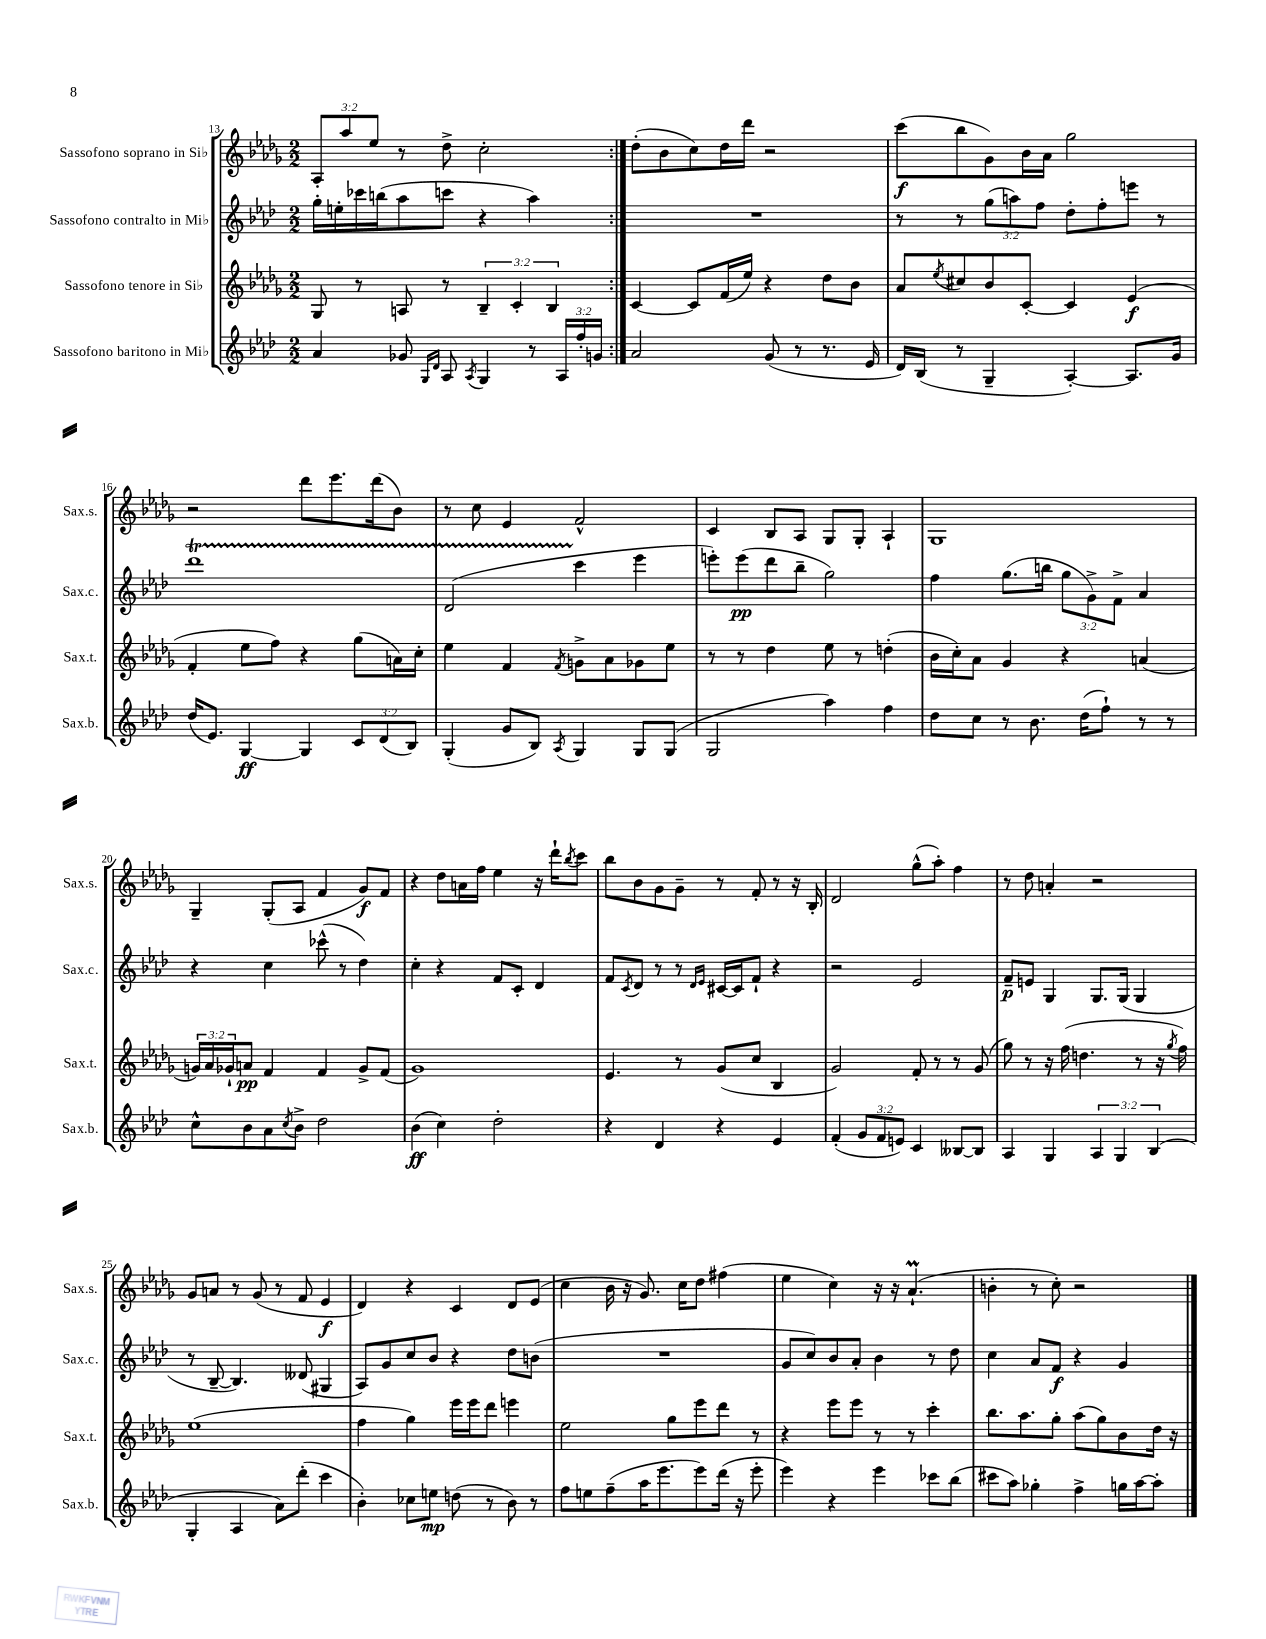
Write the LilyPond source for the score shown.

<<
\new StaffGroup <<
\new Staff = "s0" \with { instrumentName = "Sassofono soprano in Sib" shortInstrumentName = "Sax.s." } {
    \clef treble \key des \major \numericTimeSignature \time 2/2 \override Staff.TupletNumber.text = #tuplet-number::calc-fraction-text
    \repeat volta 2 { \tuplet 3/2 { aes8-. aes''8 ees''8 } r8 des''8-> c''2-. | }
    des''8-.( bes'8 c''8) des''16 des'''16 r2 |
    c'''8\f( bes''8 ges'8) bes'16 aes'16 ges''2 |
    r2 des'''8 ees'''8. des'''16( bes'8) |
    r8 c''8 ees'4 f'2-^ |
    c'4 bes8 aes8 ges8 ges8-. aes4-! |
    ges1 |
    ges4-- ges8-.( aes8 f'4 ges'8\f) f'8 |
    r4 des''8 a'16 f''16 ees''4 r16 des'''16-! \acciaccatura { bes''8 } c'''8 |
    bes''8 bes'8 ges'8 ges'8-- r8 f'8-. r8 r16 bes16-. |
    des'2 ges''8-^( aes''8-.) f''4 |
    r8 des''8 a'4-. r2 |
    ges'8 a'8 r8 ges'8( r8 f'8 ees'4\f |
    des'4) r4 c'4 des'8 ees'8( |
    c''4 bes'16 r16 ges'8.) c''16 des''8 fis''4( |
    ees''4 c''4) r16 r16 aes'4.-!\prall( |
    b'4-. r8 c''8-.) r2 \bar "|." |
}
\new Staff = "s1" \with { instrumentName = "Sassofono contralto in Mib" shortInstrumentName = "Sax.c." } {
    \clef treble \key aes \major \numericTimeSignature \time 2/2 \override Staff.TupletNumber.text = #tuplet-number::calc-fraction-text
    \repeat volta 2 { g''16-. e''16-. ces'''16 b''16( aes''8 c'''8 r4 aes''4) | }
    R1 |
    r8 r8 \tuplet 3/2 { g''8( a''8) f''8 } des''8-. f''8-. e'''8 r8 |
    des'''1\startTrillSpan |
    des'2( c'''4\stopTrillSpan ees'''4 |
    e'''8-.) e'''8\pp( des'''8 bes''8-- g''2) |
    f''4 g''8.( b''16 \tuplet 3/2 { g''8 g'8->) f'8-> } aes'4 |
    r4 c''4 ces'''8-^( r8 des''4) |
    c''4-. r4 f'8 c'8-. des'4 |
    f'8 \acciaccatura { c'8 } des'8 r8 r8 \grace { des'16 ees'16 } cis'16~ cis'16 f'8-! r4 |
    r2 ees'2 |
    f'8--\p e'8 g4 g8. g16( g4 |
    r8 bes8~-- bes4.) deses'8( gis4 |
    aes8) g'8 c''8 bes'8 r4 des''8 b'8( |
    R1 |
    g'8 c''8) bes'8 aes'8-. bes'4 r8 des''8 |
    c''4 aes'8 f'8\f r4 g'4 \bar "|." |
}
\new Staff = "s2" \with { instrumentName = "Sassofono tenore in Sib" shortInstrumentName = "Sax.t." } {
    \clef treble \key des \major \numericTimeSignature \time 2/2 \override Staff.TupletNumber.text = #tuplet-number::calc-fraction-text
    \repeat volta 2 { ges8 r8 a8 r8 \tuplet 3/2 { bes4-- c'4-. bes4 } | }
    c'4~ c'8 f'16( ees''16) r4 des''8 bes'8 |
    aes'8 \acciaccatura { ees''8 } cis''8 bes'8 c'8~-. c'4 ees'4\f( |
    f'4-. ees''8 f''8) r4 ges''8( a'16) c''16-. |
    ees''4 f'4 \acciaccatura { f'8 } g'8-> aes'8 ges'8 ees''8 |
    r8 r8 des''4 ees''8 r8 d''4-.( |
    bes'16 c''16-.) aes'8 ges'4 r4 a'4( |
    \tuplet 3/2 { g'16) aes'16 ges'16-! } a'8\pp f'4 f'4 ges'8-> f'8( |
    ges'1) |
    ees'4. r8 ges'8( c''8 bes4 |
    ges'2) f'8-. r8 r8 ges'8( |
    ges''8) r8 r16 f''16( d''4. r8 r16 \acciaccatura { ges''8 } f''16) |
    ees''1( |
    f''4 ges''4) ees'''16 ees'''16 des'''8 e'''4 |
    ees''2 ges''8 ees'''8 des'''8 r8 |
    r4 ees'''8 ees'''8 r8 r8 c'''4-. |
    bes''8. aes''8. ges''8-. aes''8( ges''8) bes'8 des''16 r16 \bar "|." |
}
\new Staff = "s3" \with { instrumentName = "Sassofono baritono in Mib" shortInstrumentName = "Sax.b." } {
    \clef treble \key aes \major \numericTimeSignature \time 2/2 \override Staff.TupletNumber.text = #tuplet-number::calc-fraction-text
    \repeat volta 2 { aes'4 ges'8 \grace { g16 des'16 } aes8 \acciaccatura { aes8 } g4 r8 \tuplet 3/2 { aes16 f''16-. g'16 } | }
    aes'2 g'8( r8 r8. ees'16 |
    des'16) bes16( r8 g4-- aes4~-.) aes8. g'16 |
    des''16( ees'8.) g4~\ff g4 \tuplet 3/2 { c'8 des'8( bes8) } |
    g4-.( g'8 bes8) \acciaccatura { aes8 } g4 g8 g8( |
    g2 aes''4) f''4 |
    des''8 c''8 r8 bes'8. des''16( f''8-!) r8 r8 |
    c''8-^ bes'8 aes'8 \acciaccatura { c''8 } bes'8-> des''2 |
    bes'4\ff( c''4) des''2-. |
    r4 des'4 r4 ees'4 |
    f'4-.( \tuplet 3/2 { g'8 f'8 e'8) } c'4 beses8~ beses8 |
    aes4 g4 \tuplet 3/2 { aes4 g4 bes4( } |
    g4-. aes4 aes'8) des'''8-.( c'''4 |
    bes'4-.) ces''8 e''8\mp d''8( r8 bes'8) r8 |
    f''8 e''8 f''8--( aes''16 ees'''8. ees'''8) des'''16( r16 ees'''8-. |
    ees'''4) r4 ees'''4 ces'''8 bes''8( |
    cis'''8 aes''8) ges''4-. f''4-> g''16 aes''16~ aes''8-. \bar "|." |
}
>>
>>
\layout { \context { \Score currentBarNumber = #13 } }
